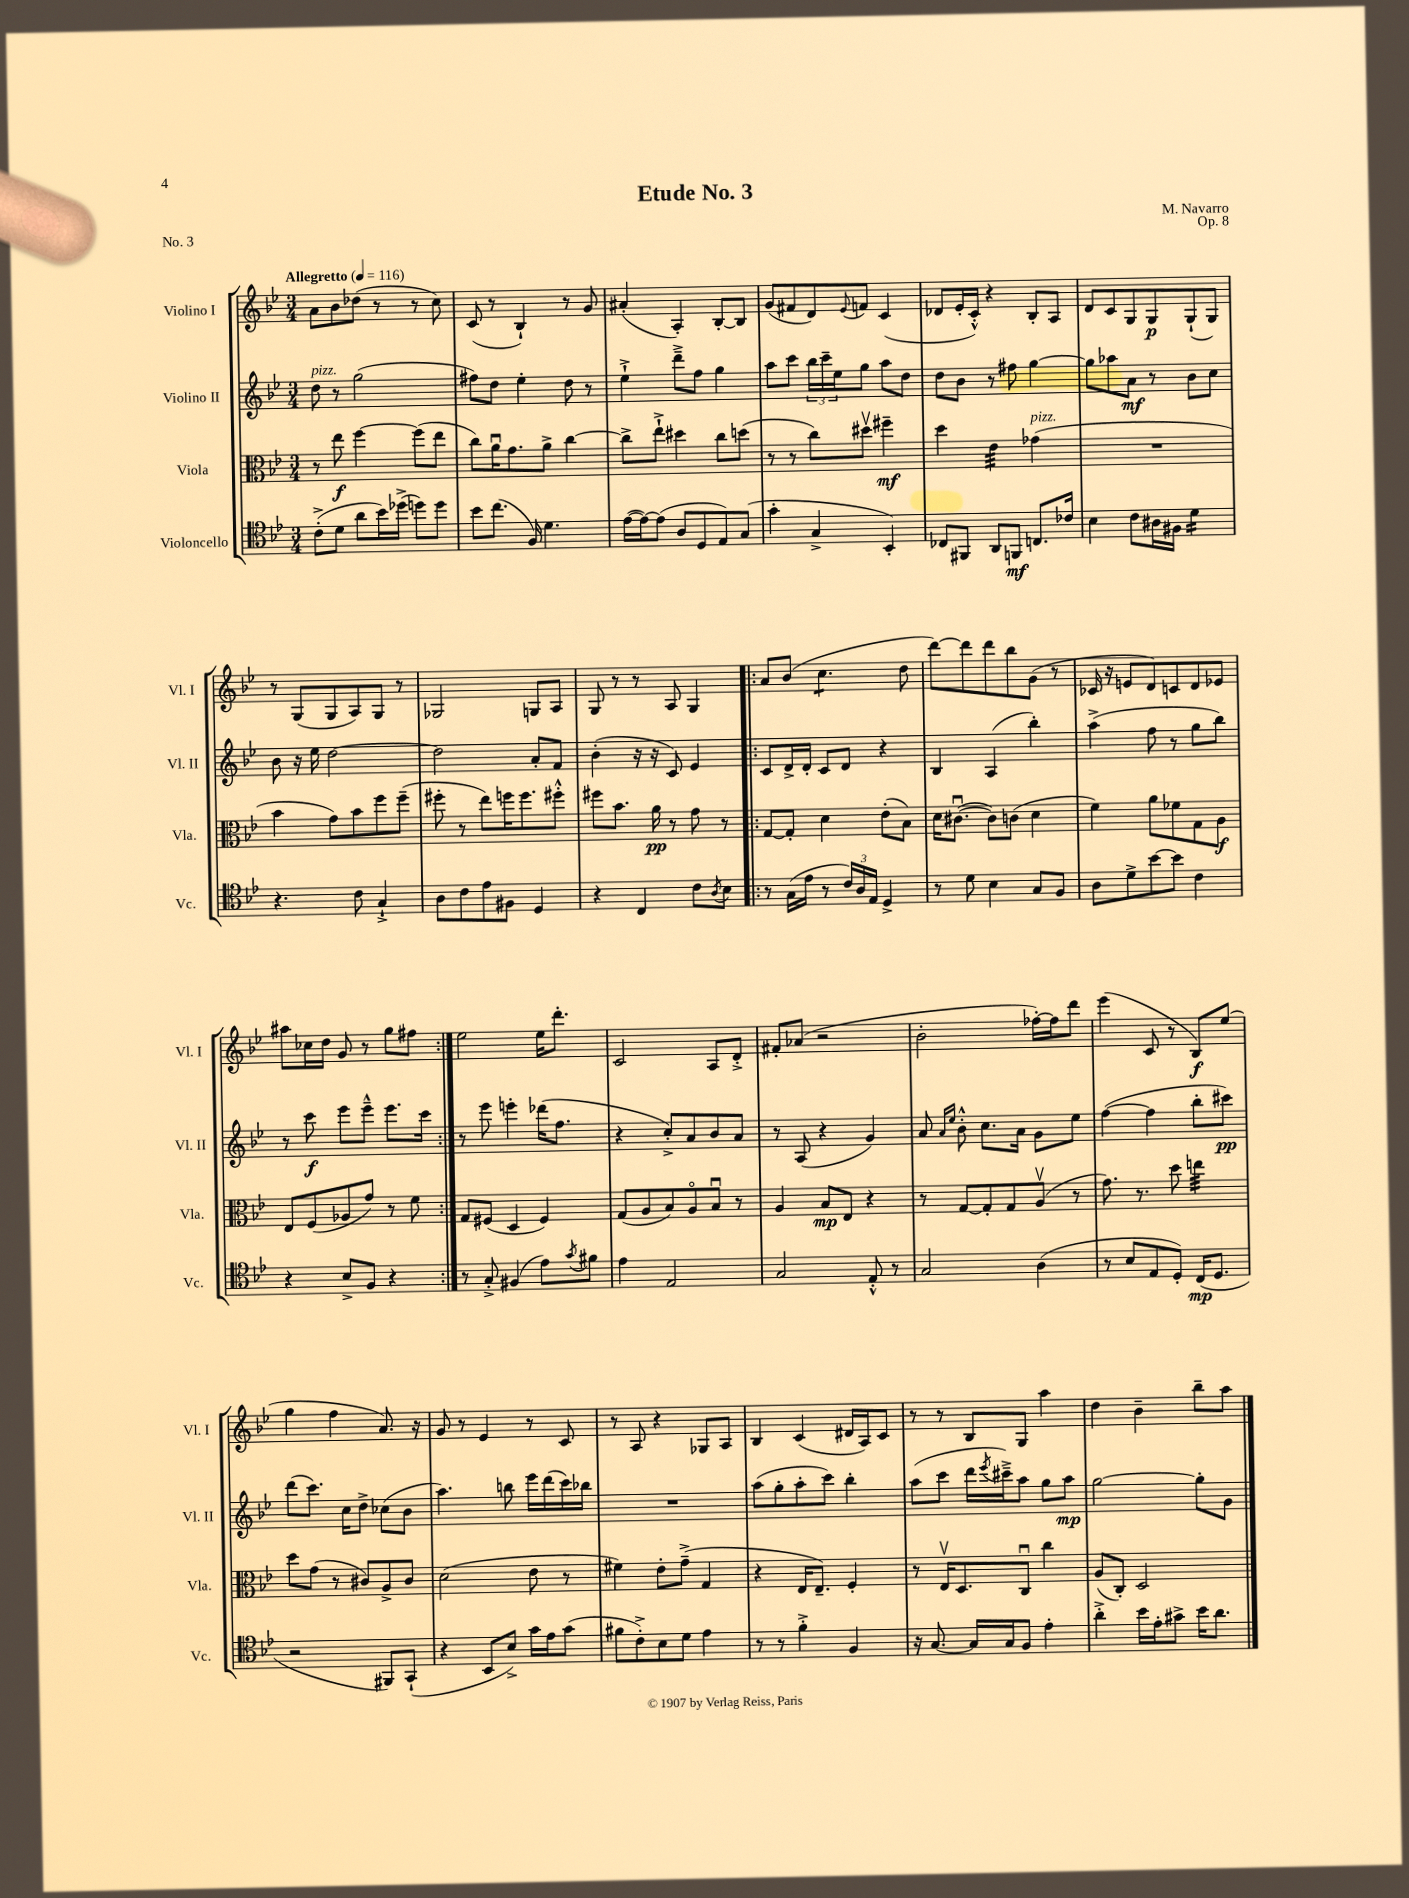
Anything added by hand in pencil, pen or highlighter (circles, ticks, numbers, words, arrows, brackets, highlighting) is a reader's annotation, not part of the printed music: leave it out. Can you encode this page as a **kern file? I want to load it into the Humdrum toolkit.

**kern	**kern	**kern	**kern
*staff4	*staff3	*staff2	*staff1
*clefC4	*clefC3	*clefG2	*clefG2
*k[b-e-]	*k[b-e-]	*k[b-e-]	*k[b-e-]
*M3/4	*M3/4	*M3/4	*M3/4
*MM116	*MM116	*MM116	*MM116
(8c'^	8r	8dd	8a
8d	8ee-	8r	8b-
8a	[4ff	(2gg	(8dd-
16b-)	.	.	8r
(16dd-^	.	.	.
8dd)	(8ff]	.	8r
8dd	8ee-	.	8cc)
=	=	=	=
8b-	8cc)	8ff#)	(8c
(8.cc	16au	8dd	8r
.	8.g	.	.
.	.	4ee-'	4B-`)
16F)	.	.	.
4.d	8a^	.	.
.	[4cc	8dd	8r
.	.	8r	8g
=	=	=	=
([16e-	8cc^]	4ee-`^	(4a#'
16e-_)	.	.	.
(8e-]	8ee-`^	.	.
8A	4dd#	8ddd~^	4A')
8D	.	8ff	.
8E-)	8cc	4gg	[8B-'
(8G	(8dd	.	8B-]
=	=	=	=
4g'	8r	8aa	(8g
.	8r	8ccc	8f#
4G^	8cc)	24bb-	8d)
.	.	24ccc~	.
.	.	24ee-	.
.	.	.	8qqe-
.	8dd#v	8gg	8f
4BB-')	4ff#~	8aa	(4c
.	.	8dd	.
=	=	=	=
8C-	4dd	8dd	8d-
8FF#	.	8b-	16e-'
.	.	.	16c'^^)
8AA	4e-	8r	4r
8FF	.	8ff#	.
8.C	(4g-	[4gg	8B-'
.	.	.	8A
16c-	.	.	.
=	=	=	=
4B-	2.r	8gg]	8d
.	.	8aa-	8c
8c	.	8a	8G
16A#	.	8r	8G
16F#	.	.	.
4d	.	8b-	(8G`
.	.	8cc	8G)
=	=	=	=
4.r	4b-	8b-	8r
.	.	16r	(8G
.	.	16ee-	.
.	8g)	[2dd	8G
8c	8b-	.	8A)
4G`^	8ff	.	8G
.	(8ff~	.	8r
=	=	=	=
8A	8ff#'	2dd]	2G-
8c	8r	.	.
8e-	8ee-)	.	.
8F#	16ff	.	.
.	8.ff	.	.
4D	.	8a'	8G
.	8ff#'^^	8f	8A
=	=	=	=
4r	8ff#	(4b-'	8G
.	8.b-	.	8r
4C	.	16r	8r
.	16a	16r	.
.	8r	8c)	8A
8c	8g	4e-	4G
8qA	.	.	.
8B-	8r	.	.
=!|:	=!|:	=!|:	=!|:
8r	[8G	8c	8a
(16G	8G']	16d^	(8b-
16e-	.	16d'	.
8r	4d	8c	4.cc
24c)	.	8d	.
24A	.	.	.
24E-	.	.	.
4D^	(8e-'	4r	.
.	8B-)	.	8dd
=	=	=	=
8r	16d	4B-	[8ddd)
.	([8.c#u	.	.
8d	.	.	8ddd]
4B-	8c#])	(4A	8ddd
.	(8c	.	8bb-
8G	4d	4bb-')	(8g
8F	.	.	8r
=	=	=	=
8A	4f)	(4aa^	16c-
.	.	.	16r
8d^	.	.	8e
[8b-	8a	8ff	8d)
8b-]	8f-	8r	8c
4c	8G	8gg	8d
.	8A	8bb-)	8e-
=	=	=	=
4r	8E-	8r	8aa#
.	(8F	8ccc	16cc-
.	.	.	16dd
8B-^	8A-	8eee-	8g
8F	8g)	8eee-~^^	8r
4r	8r	8.eee-	8gg
.	8f	.	8ff#
.	.	16ccc	.
=:|!	=:|!	=:|!	=:|!
8r	8G	8r	2ee-
8G'^	(8F#	8eee-	.
(4F#	4D	4eee'	.
8e-)	4F#)	(16ddd-	16ee-
.	.	8.ff	8.ddd'
8qg	.	.	.
8f#	.	.	.
=	=	=	=
4e-	(8G	4r	2c
.	8A	.	.
2E-	8B-)	8cc'^)	.
.	8Ao	8a	.
.	8B-u	8b-	8A
.	8r	8a	8d'^
=	=	=	=
2G	4A	8r	8f#'
.	.	(8A	(8a-
.	8B-	4r	2r
.	8E-	.	.
8E-'^^	4r	4g)	.
8r	.	.	.
=	=	=	=
2G	8r	8a	2b-'
.	.	16qqa	.
.	.	16qqee-	.
.	[8G	8b-'^^	.
.	8G']	8.cc	.
.	8G	.	.
.	.	16a	.
(4A	(8Av	8g	[16ff-')
.	.	.	16ff-]
.	8r	8ee-	8ddd
=	=	=	=
8r	8.g)	([4ff	(4eee-
8B-	.	.	.
.	8.r	.	.
8E-	.	4ff]	8c
8D')	8dd	.	8r
(16C	4ee	8bb-'	8B-)
8.D	.	.	.
.	.	8ccc#)	(8ee-
=	=	=	=
2r	8dd	(8ddd	4gg
.	(8g	8.ccc)	.
.	8r	.	4ff
.	.	16cc	.
.	8c#)	8dd^	.
8FF#)	8A^	(8cc-	8.a)
(8GG`	8c#	8b-	.
.	.	.	16r
=	=	=	=
4r	(2d	4.aa)	8g
.	.	.	8r
8BB-	.	.	4e-
8B-^)	.	8bb	.
16g	8e-	16eee-	8r
16e-	.	(16ddd	.
(8g	8r	16ccc)	8c
.	.	16bb-	.
=	=	=	=
8f#	4f#)	2.r	8r
8c'^)	.	.	8A
8B-	8e-'	.	4r
8d	(8g~^	.	.
4e-	4G	.	8G-
.	.	.	8A
=	=	=	=
8r	4r	(8aa	4B-
8r	.	8gg'	.
4f'^	16E-	8aa'	(4c
.	8.E-~)	.	.
.	.	8ccc)	.
4F	4F'	4bb-'	16d#
.	.	.	16A)
.	.	.	8c
=	=	=	=
16r	8r	(8aa	8r
[8.G	.	.	.
.	16E-v	8ccc	8r
.	8.D	.	.
16G]	.	16ddd	8B-
.	.	8qeee-	.
16G	.	16ccc#~^)	.
8F	8Cu	8aa	8G
4e-'	4cc	8gg	4aa
.	.	8aa	.
=	=	=	=
4a'^	(8A	[2gg	4dd
.	8C')	.	.
16b-	2D	.	4b-~
16e-'	.	.	.
8g#^	.	.	.
16b-	.	8gg']	8bb-~
8.a	.	.	.
.	.	8g	8aa
==	==	==	==
*-	*-	*-	*-
